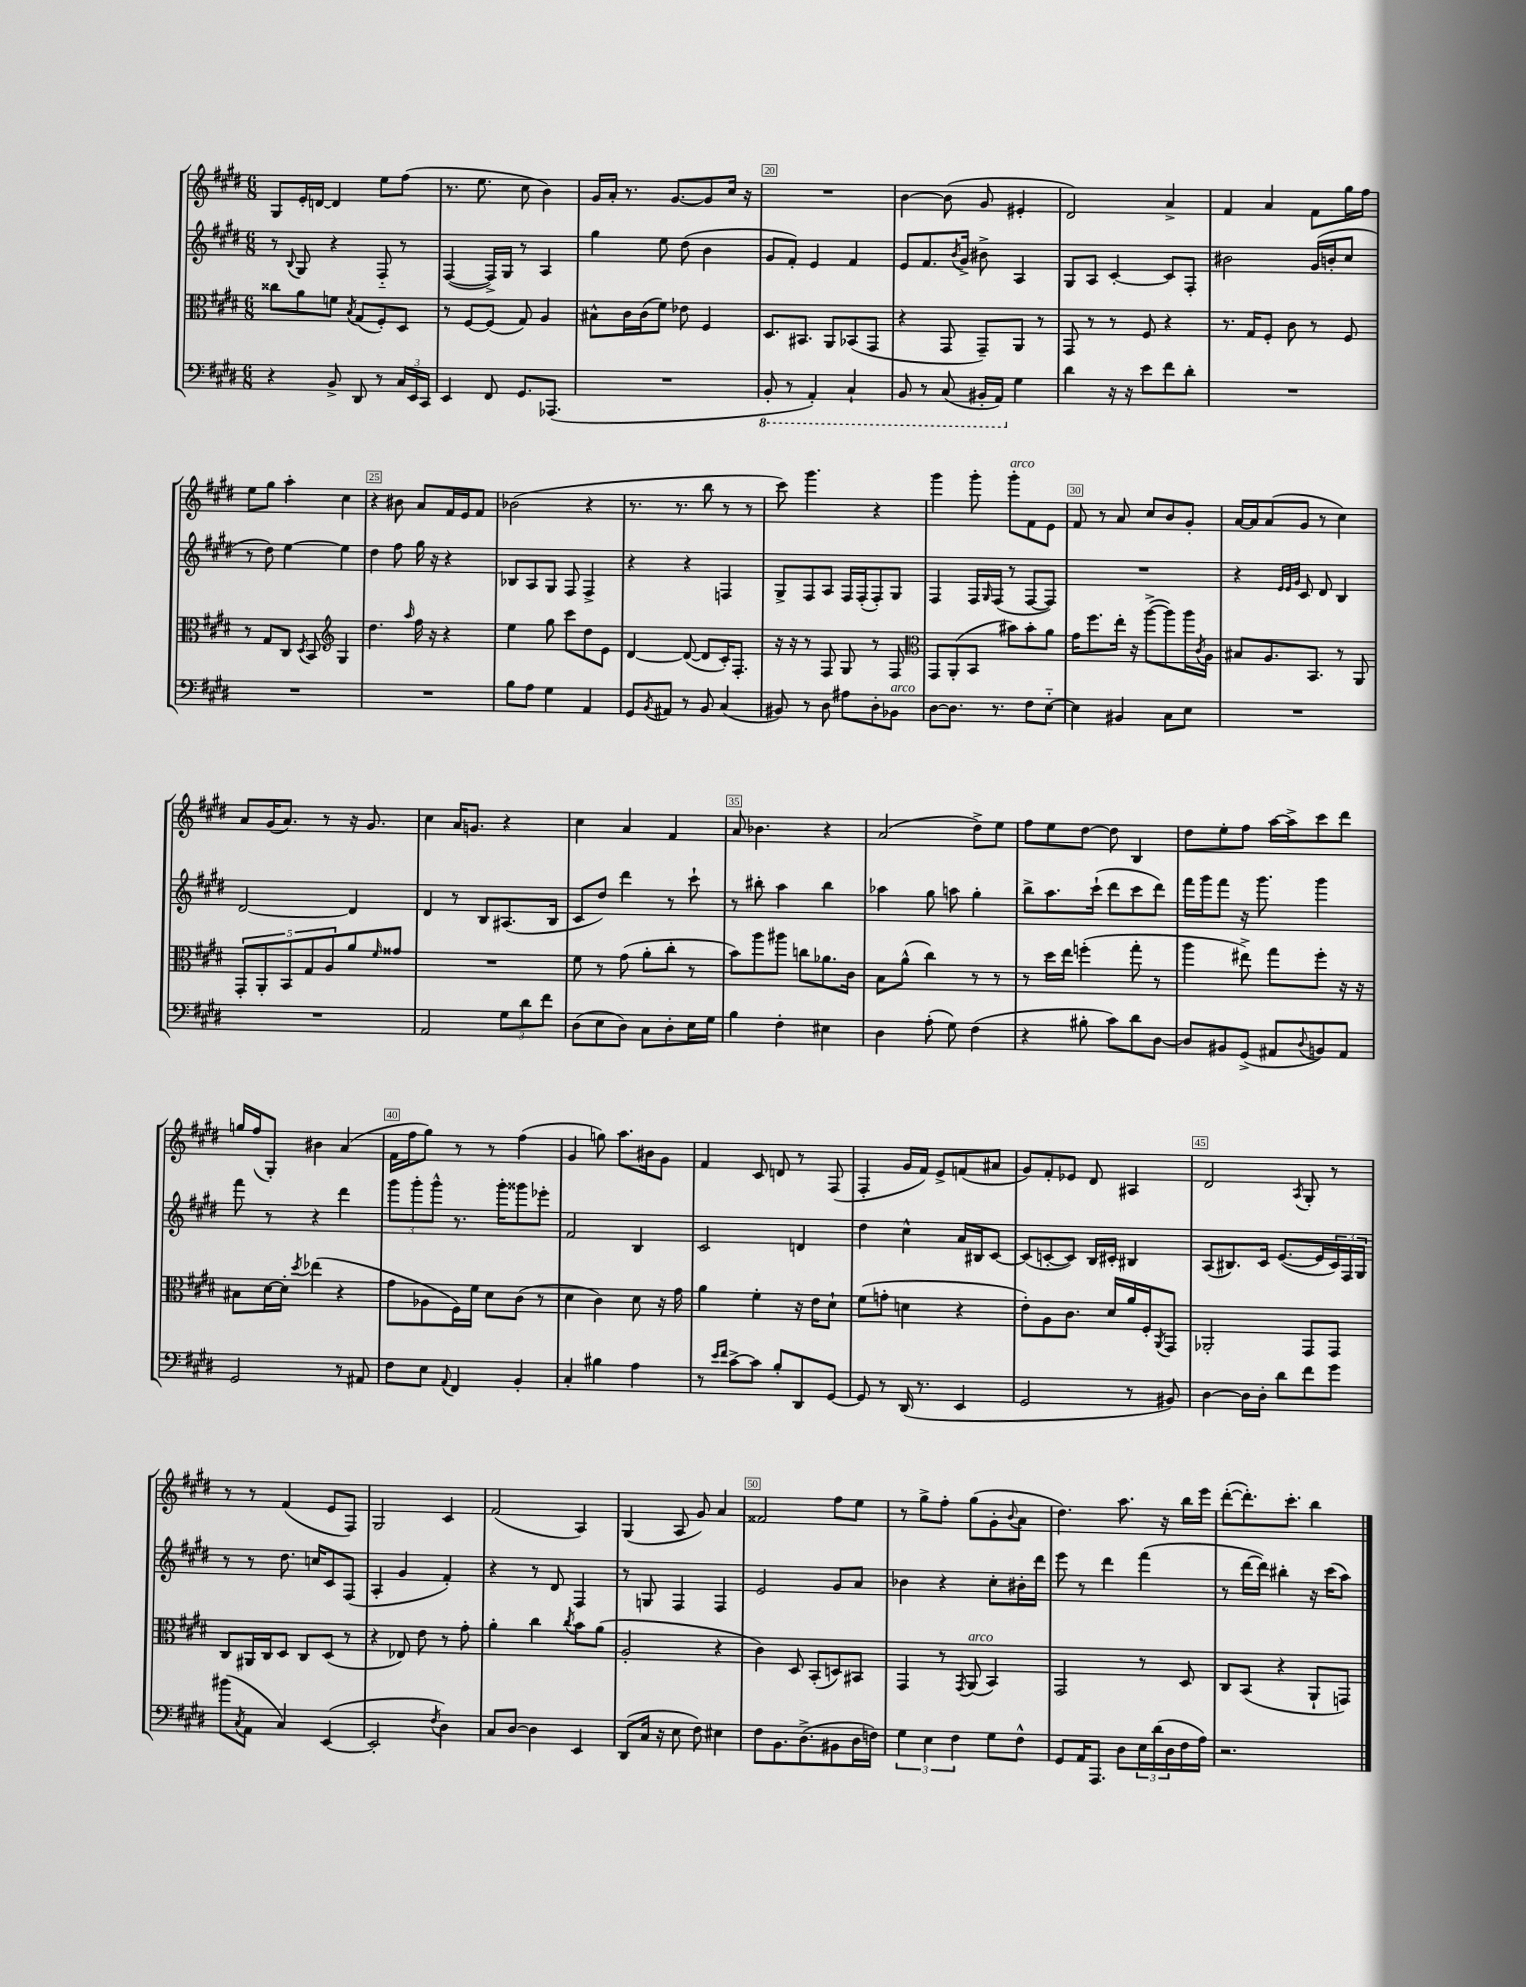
<<
\new StaffGroup <<
\new Staff = "s0" {
    \clef treble \key e \major \numericTimeSignature \time 6/8
    gis8 e'16-. d'16~ d'4 e''8 fis''8( |
    r8. e''8. cis''8 b'4) |
    gis'16 a'16-. r8. gis'8.~ gis'8 cis''16 r16 |
    R2. |
    b'4~ b'8( gis'8 eis'4-. |
    dis'2) a'4-> |
    fis'4 a'4 fis'8 gis''16 fis''16 |
    e''8 gis''8 a''4-. cis''4 |
    r4 bis'8 a'8 fis'16 e'16 fis'8 |
    bes'2( r4 |
    r8. r8. b''8 r8 r8 |
    cis'''8) gis'''4. r4 |
    gis'''4 gis'''8-. gis'''8-.^\markup { \italic "arco" } fis'8 e'8 |
    fis'8 r8 a'8 cis''8 b'8 gis'8-. |
    a'16~ a'16 a'8( gis'8 r8 cis''4) |
    a'8 gis'16( a'8.) r8 r16 gis'8. |
    cis''4 a'16 g'8. r4 |
    cis''4 a'4 fis'4 |
    a'8 bes'4. r4 |
    a'2( dis''8->) e''8 |
    fis''8 e''8 dis''8~ dis''8 b4 |
    dis''8 e''8-. fis''8 a''16~ a''16-> cis'''8 dis'''8 |
    g''16 fis''16( gis8-.) bis'4 a'4( |
    fis'16 fis''16 gis''8) r8 r8 fis''4( |
    gis'4 g''8) a''8. bis'16 gis'8 |
    fis'4 cis'8 d'8 r8 fis8( |
    fis4-. gis'16 fis'16) e'8-> f'8( ais'8 |
    gis'8) fis'8-. ees'8 dis'8 ais4 |
    dis'2 \acciaccatura { a8 } gis8-. r8 |
    r8 r8 fis'4( e'8 fis8) |
    gis2 cis'4 |
    fis'2( a4) |
    gis4( a8 gis'8) a'4 |
    fisis'2 fis''8 e''8 |
    r8 gis''8-> fis''8-. gis''8( gis'8-. \appoggiatura { b'8 } a'8 |
    dis''4.) a''8. r16 b''16 e'''16 |
    dis'''8~-.( dis'''8.-.) cis'''8.-. b''4 \bar "|." |
}
\new Staff = "s1" {
    \clef treble \key e \major \numericTimeSignature \time 6/8
    r8 \appoggiatura { b8 } gis8 r4 fis8-_ r8 |
    fis4~( fis16->) gis16 r8 a4 |
    gis''4 e''8 dis''8( b'4 |
    gis'8 fis'8-.) e'4 fis'4 |
    e'8 fis'8. \acciaccatura { b'8 } gis'16-> bis'8-> a4 |
    gis8 a8 cis'4~-. cis'8 fis8-. |
    bis'2 gis'16( b'16-. cis''8 |
    r8 dis''8) e''4~ e''4 |
    dis''4 fis''8 gis''16 r16 r4 |
    bes8 a8 gis8 fis8 fis4-> |
    r4 r4 f4 |
    gis8-> fis8 a8 fis16 fis16-.( fis8-.) gis8 |
    fis4 fis16 \grace { gis16 } fis16( r8 fis8~ fis8) |
    R2. |
    r4 \grace { e'32 e'32 gis'32 } cis'8 dis'8 b4 |
    dis'2~ dis'4 |
    dis'4 r8 b8 ais8.( b16 |
    cis'8 dis''8) dis'''4 r8 cis'''8-! |
    r8 bis''8-. a''4 bis''4 |
    aes''4 gis''8 a''8 gis''4-. |
    b''8-> a''8. cis'''16-!( dis'''8 cis'''8 dis'''8) |
    fis'''16 gis'''16 fis'''8 r16 gis'''8. gis'''4 |
    fis'''8 r8 r4 dis'''4 |
    \tuplet 3/2 { gis'''8 gis'''8-. gis'''8-^ } r8. gis'''16-. gisis'''8 ees'''8-. |
    fis'2 b4 |
    cis'2 d'4 |
    dis''4 cis''4-^ a'16 bis16 cis'8~ |
    cis'8( c'8~-. c'8) b16 cis'16-. bis4 |
    a8( bis8.) cis'16 e'8.~( e'16 \tuplet 3/2 { cis'16) fis16 gis16 } |
    r8 r8 dis''8. c''16 cis'8 fis8( |
    a4-. gis'4 fis'4-.) |
    r4 r8 dis'8 fis4 |
    r8 g8 fis4 fis4 |
    e'2 gis'8 a'8 |
    bes'4 r4 cis''8-. bis'16-. dis'''16 |
    e'''8 r8 dis'''4 fis'''4( |
    r8 dis'''16~ dis'''16) bis''4-. r16 cis'''16( a''8) \bar "|." |
}
\new Staff = "s2" {
    \clef alto \key e \major \numericTimeSignature \time 6/8
    cisis''8 a'8 f'8 \acciaccatura { b8 } gis8( fis8-.) dis8 |
    r8 fis8~ fis8( gis8) a4 |
    bis8-^ cis'16 cis'16( fis'8) ees'8 fis4 |
    dis8. bis,8. a,8 bes,8( gis,8 |
    r4 gis,8 gis,8--) a,8 r8 |
    gis,8 r8 r8 fis8 r4 |
    r8. gis16 fis8-. cis'8 r8 fis8 |
    r8 gis8 cis8 \acciaccatura { dis8 } b,8 \clef treble gis4 |
    dis''4. \grace { a''16 } fis''16 r16 r4 |
    e''4 gis''8 cis'''8 dis''8 e'8 |
    dis'4~ dis'8~( dis'8 cis'16-.) fis8.-. |
    r16 r16 r8 fis8 gis8 r8 fis8 |
    \clef alto gis,8 a,8-.( b,8 bis'8) bis'8-. a'8 |
    gis'16 fis''8. e''16-. r16 a''8~->( a''8) a''16 \acciaccatura { cis'8 } a16 |
    bis8 a8. b,8. r8 a,8 |
    \tuplet 5/4 { gis,8-. a,8-. b,8 gis8 a8 } a'8 \grace { fis'16 } gisis'8 |
    R2. |
    fis'8 r8 gis'8( a'8-. cis''8-. r8 |
    b'8) a''8 ais''8 c''8 aes'8. cis'16 |
    b8 a'8-^( cis''4) r8 r8 |
    r8 dis''16 e''16 f''4-.( gis''8-. r8 |
    a''4 eis''8->) gis''8 fis''8-. r16 r16 |
    bis8 dis'16~ dis'16-. \acciaccatura { dis''8 } ees''4( r4 |
    gis'8 aes8 fis16) fis'16 dis'8 cis'8( r8 |
    dis'4 cis'4) dis'8 r16 gis'16 |
    a'4 fis'4-. r16 e'16 dis'8-! |
    fis'8( g'8-. d'4 r4 |
    e'8-.) a8 cis'8. dis'16 a'16 fis16-. \acciaccatura { a,8 } gis,8 |
    aes,2-. gis,8 gis,8 |
    cis8 ais,16 cis16 dis8 cis8 dis8( r8 |
    r4 ees8) e'8 r8 gis'8-. |
    a'4-. cis''4 \acciaccatura { cis''8 } b'8 a'8( |
    a2-. r4 |
    cis'4) dis8 b,8-.( d8) bis,8 |
    gis,4 r8 \acciaccatura { gis,8 } a,8^\markup { \italic "arco" }( b,4) |
    gis,2 r8 dis8 |
    cis8 b,8( r4 a,8-! g,8) \bar "|." |
}
\new Staff = "s3" {
    \clef bass \key e \major \numericTimeSignature \time 6/8
    r4 b,8-> dis,8 r8 \tuplet 3/2 { cis16 e,16 cis,16 } |
    e,4 fis,8 gis,8. aes,,8.( |
    R2. |
    \ottava #-1 b,,8-. r8 a,,4-.) cis,4-! |
    b,,8 r8 cis,8( bis,,16-. a,,16) \ottava #0 gis4 |
    dis'4 r16 r16 e'8 fis'8 dis'8-. |
    R2. |
    R2. |
    R2. |
    b8 a8 gis4 a,4 |
    gis,8 \acciaccatura { b,8 } ais,8 r8 b,8 cis4( |
    bis,8) r8 dis8 ais8 dis8-. bes,8^\markup { \italic "arco" } |
    dis8~ dis8. r8. fis8 e8~-_ |
    e4 bis,4 cis8 e8 |
    R2. |
    R2. |
    a,2 \tuplet 3/2 { gis8 dis'8 fis'8 } |
    dis8( e8 dis8) cis8 dis8-. e16 gis16 |
    b4 fis4-. eis4 |
    dis4 a8-.( gis8) fis4( |
    r4 bis8-. cis'8) dis'8 dis8~ |
    dis8 bis,8 gis,8->( ais,8 \appoggiatura { dis8 } b,8) ais,8 |
    gis,2 r8 ais,8 |
    fis8 e8 \appoggiatura { a,8 } fis,4 b,4-. |
    cis4-. bis4 a4 |
    r8 \grace { e'16 fis'16 } cis'8~-> cis'8 b8-. dis,8 gis,8~ |
    gis,8 r8 dis,16( r8. e,4 |
    gis,2 r8 bis,8) |
    dis4~ dis16 dis16-. dis'8 fis'8 gis'8 |
    bis'8( \acciaccatura { cis8 } a,8 cis4) e,4~( |
    e,2-. \acciaccatura { fis8 } dis4) |
    cis8 dis8~ dis4 e,4 |
    dis,8( cis16 r16 e8 fis8) eis4 |
    fis8 b,8. dis8.->( bis,8 dis16 f16) |
    \tuplet 3/2 { gis4 e4 fis4 } gis8 fis8-^ |
    gis,8 a,16 a,,8. dis8 \tuplet 3/2 { e16 dis'16( dis16 } fis16 a16) |
    r2. \bar "|." |
}
>>
>>
\layout { \context { \Score currentBarNumber = #17 \override BarNumber.break-visibility = ##(#f #t #t) barNumberVisibility = #(every-nth-bar-number-visible 5) \override BarNumber.stencil = #(make-stencil-boxer 0.1 0.3 ly:text-interface::print) } }
